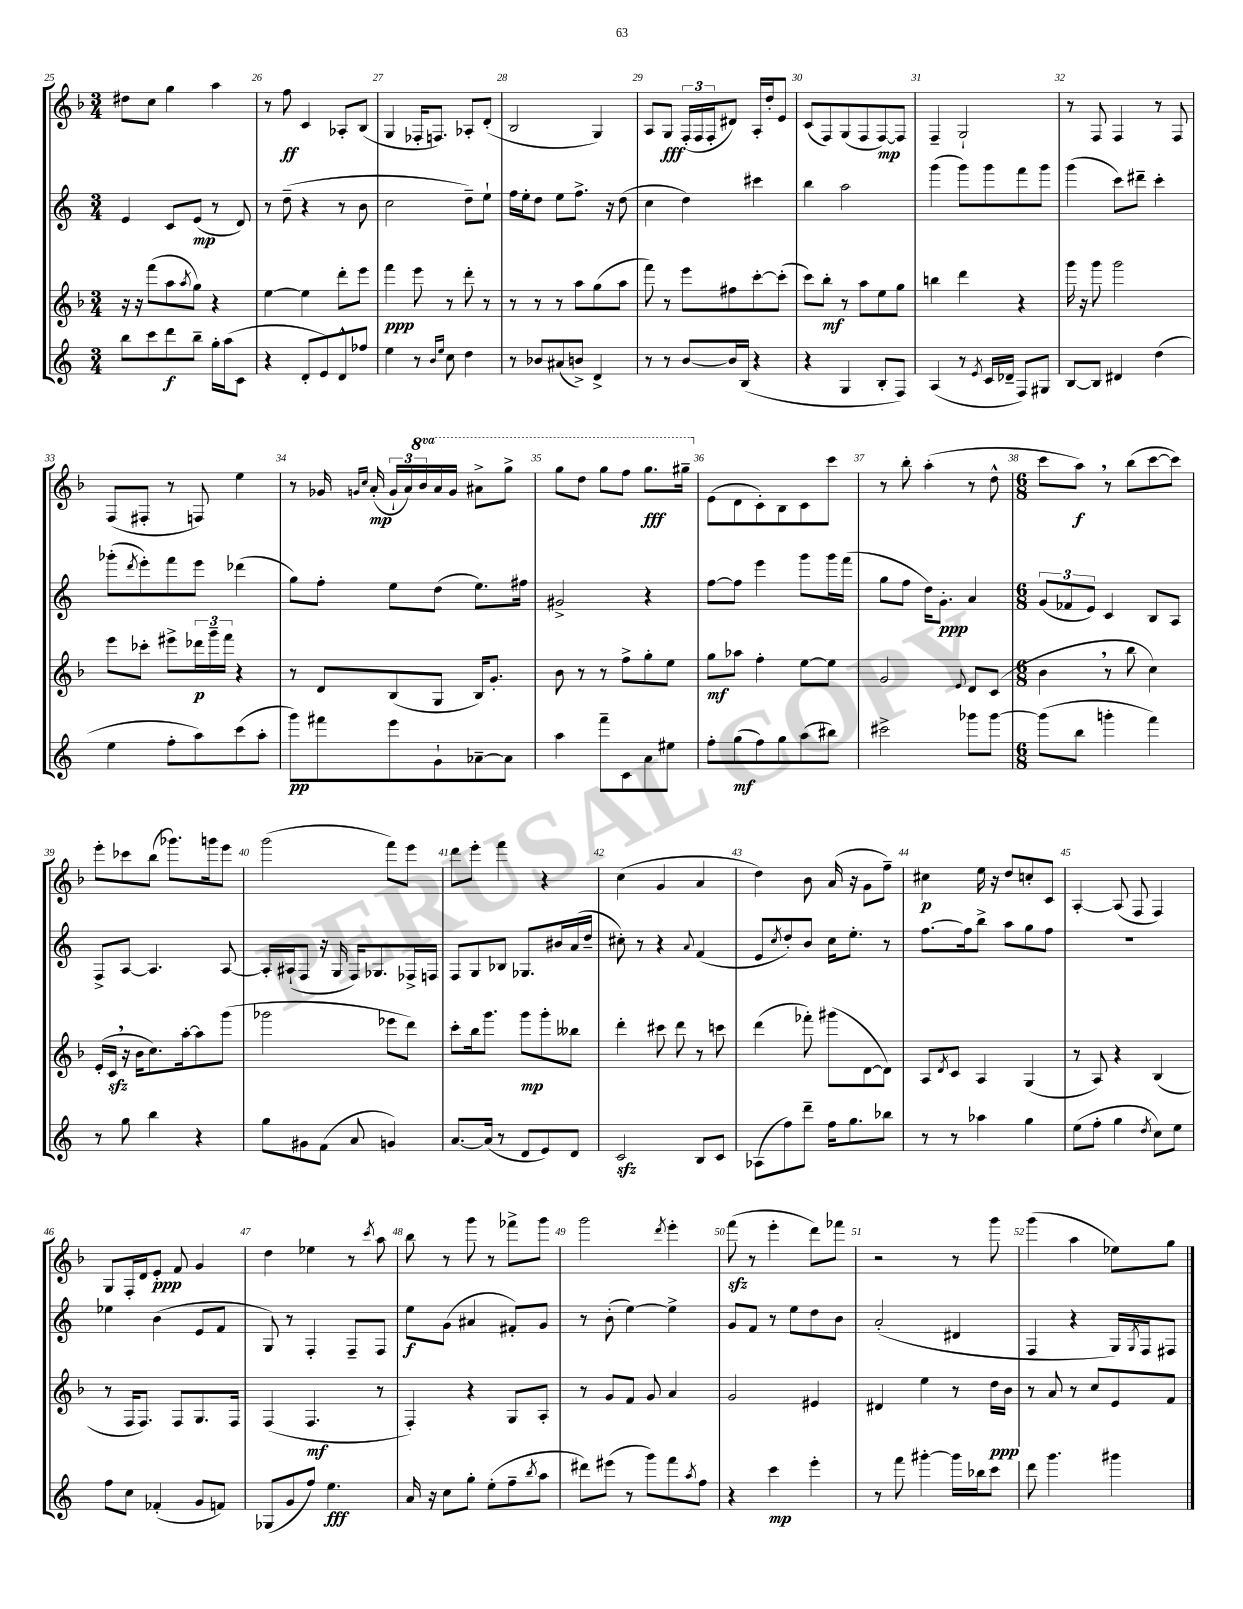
<<
\new StaffGroup <<
\new Staff = "s0" {
    \clef treble \key f \major \numericTimeSignature \time 3/4 \set Staff.ottavationMarkups = #ottavation-simple-ordinals
    dis''8 c''8 g''4 a''4 |
    r8 f''8\ff c'4 aes8-. bes8( |
    g4 fes16-. f8.) aes8-. d'8-.( |
    bes2 g4) |
    a8 g8\fff \tuplet 3/2 { f16-.( f16 f16-. } dis'8) a16-. d''16-. e'8 |
    c'8( f8) g8( f8 f8~\mp) f8 |
    f4-- g2-! |
    r8 f8 f4 r8 f8 |
    f8( fis8-. r8 f8) e''4 |
    r8 ges'16 \grace { g'16 c''16 } a'16-.\mp( \tuplet 3/2 { g'16-! a'16) \ottava #1 bes''16 } a''16 g''16 ais''8-> g'''8-> |
    g'''8 d'''8 g'''8 f'''8 g'''8.\fff gis'''16-- \ottava #0 |
    e'8( d'8 c'8-.) bes8 c'8 c'''8 |
    r8 bes''8-. a''4-.( r8 d''8-^ |
    \numericTimeSignature \time 6/8 c'''8 a''8\f) \breathe r8 bes''8( c'''8~ c'''8) |
    e'''8-. ces'''8 bes''8( ges'''8.) g'''16 e'''8 |
    g'''2( f'''8) e'''8 |
    d'''8 e'''8-. f'''4 r4 |
    c''4( g'4 a'4 |
    d''4) bes'8 a'16( r16 g'8 f''8--) |
    cis''4\p e''16 r16 d''8 c''8-. c'8 |
    a4~-. a8( f8 f4) |
    g8 f16-. d'16 e'8-.\ppp f'8 g'4 |
    d''4 ees''4 r8 \acciaccatura { c'''8 } a''8 |
    bes''8 r8 g'''8 r8 fes'''8-> g'''8 |
    g'''2 \acciaccatura { d'''8 } e'''4-. |
    f'''8\sfz( r8 e'''4-. d'''8) fes'''8 |
    r2 r8 g'''8 |
    g'''4( a''4 ees''8) g''8 \bar "|." |
}
\new Staff = "s1" {
    \clef treble \key c \major \numericTimeSignature \time 3/4
    e'4 c'8 e'8\mp( r8 d'8) |
    r8 d''8--( r4 r8 b'8 |
    c''2 d''8--) e''8-! |
    f''16 e''16-. d''8 e''8 f''8.-> r16 d''8( |
    c''4 d''4) cis'''4 |
    b''4 a''2 |
    g'''4( g'''8) g'''8 f'''8 g'''8 |
    g'''4( c'''8) dis'''8-- c'''4-. |
    ges'''8-.( \acciaccatura { d'''8 } e'''8-.) f'''8 e'''8 des'''4( |
    g''8) f''8-. e''8 d''8( e''8.) fis''16 |
    gis'2-> r4 |
    f''8~ f''8 e'''4 g'''8 g'''16 f'''16( |
    g''8 f''8 d''16) g'8.-.\ppp a'4 |
    \numericTimeSignature \time 6/8 \tuplet 3/2 { g'8( fes'8 e'8) } c'4 b8 a8 |
    f8-> a8~ a4. a8~ |
    a16-. ais16-!( f8 r16 g16 f16) ges8. fes16-> f16 |
    f8 g8 bes8 ges8. bis'16 a'16( d''16-- |
    cis''8-.) r8 r4 \appoggiatura { a'8 } f'4( |
    e'8 \acciaccatura { c''8 } d''8-.) b'8 c''16 e''8.-. r8 |
    f''8.~ f''16 b''8-> a''8 g''8 f''8 |
    R2. |
    ees''4 b'4( e'8 f'8 |
    g8) r8 f4-. f8-- f8 |
    e''8\f g'8( ais'4 fis'8-.) g'8 |
    r8 b'8-.( e''4~) e''4-> |
    g'8 f'8 r8 e''8 d''8 b'8 |
    a'2-.( dis'4 |
    f4 r4 g16) \acciaccatura { g8 } f16 fis8 \bar "|." |
}
\new Staff = "s2" {
    \clef treble \key f \major \numericTimeSignature \time 3/4
    r16 r16 f'''8( a''8 \acciaccatura { a''8 } g''8) r4 |
    e''4~ e''4 d'''8-. e'''8 |
    f'''4\ppp e'''8 r8 d'''8-. r8 |
    r8 r8 r8 a''8 g''8( a''8 |
    f'''8) r8 e'''8 fis''8 c'''8~-. c'''8-.( |
    c'''8) bes''8-.\mf r8 a''8 e''8 g''8 |
    b''4 d'''4 r4 |
    g'''16 r16 g'''8 g'''2 |
    e'''8 ces'''8-. eis'''8-> \tuplet 3/2 { des'''16\p g'''16-- f'''16 } r4 |
    r8 d'8 bes8( g8 bes16) g'8.-. |
    bes'8 r8 r8 f''8-> g''8-. e''8 |
    g''8\mf aes''8 f''4-. e''8~ e''8 |
    g'2 \appoggiatura { e'8 } d'8 c'8( |
    \numericTimeSignature \time 6/8 bes'4 \breathe r8 bes''8 c''4) |
    e'16-.( c'16\sfz \breathe r16 bes'16 c''8.) a''16~-. a''8 g'''8( |
    ges'''2 ees'''8 d'''8) |
    c'''8-. bes''16 g'''8. g'''8\mp g'''8-. beses''8 |
    d'''4-. cis'''8 d'''8 r8 c'''8 |
    d'''4( fes'''8-.) gis'''8( d'8~ d'8) |
    a8 \acciaccatura { d'8 } c'8 a4 g4( |
    r8 a8) r4 bes4( |
    r8 f16 f8.) f8 g8. f16 |
    f4( f4.\mf r8 |
    f4-.) r4 g8 a8-. |
    r8 g'8 f'8 g'8 a'4 |
    g'2 eis'4 |
    dis'4 e''4 r8 d''16\ppp bes'16 |
    r8 a'8 r8 c''8 e'8 f'8 \bar "|." |
}
\new Staff = "s3" {
    \clef treble \key c \major \numericTimeSignature \time 3/4
    b''8 c'''8 d'''8\f b''8-- g''16-. a''16( c'8 |
    r4 d'8-. e'8) d'8-^ fes''8 |
    e''4 r8 \grace { b'16 e''16 } c''8 d''4 |
    r8 bes'8 ais'8( b'8->) d'4-> |
    r8 r8 b'8~ b'16 b16( r4 |
    r4 g4 b8-. f8) |
    a4( r8 \acciaccatura { e'8 } c'16 des'16-- f8) gis8 |
    b8~ b8 dis'4 d''4( |
    e''4 f''8-. a''8) c'''8( a''8-. |
    g'''8\pp) fis'''8 e'''8 g'8-! aes'8~-- aes'8 |
    a''4 f'''8-- c'8 a'8 eis''8 |
    f''8-. g''8\mf( f''8) g''8 a''8( bis''8) |
    cis'''2-> ges'''8 ges'''8~ |
    \numericTimeSignature \time 6/8 ges'''8( b''8 g'''4-. f'''4) |
    r8 g''8 b''4 r4 |
    g''8 gis'8 f'8( a'8 g'4) |
    a'8.~ a'16( r8 d'8 e'8) d'8 |
    c'2\sfz b8 c'8 |
    aes8( f''8) d'''8-- f''16 g''8. bes''8 |
    r8 r8 aes''4 g''4 |
    e''8( f''8-. g''4 \acciaccatura { d''8 } c''8) e''8 |
    f''8 c''8 fes'4-.( g'8 f'8) |
    ges8( g'8 f''8) e''4.\fff |
    a'16 r16 c''8 g''8-. e''8-.( f''8-- \acciaccatura { b''8 } a''8 |
    dis'''8) eis'''8( r8 g'''8) f'''8 \acciaccatura { a''8 } f''8 |
    r4 c'''4\mp e'''4-. |
    r8 f'''8 gis'''4~-. gis'''16 bes''16 c'''8 |
    d'''8 g'''4. gis'''4 \bar "|." |
}
>>
>>
\layout { \context { \Score currentBarNumber = #25 \override BarNumber.break-visibility = ##(#f #t #t) barNumberVisibility = #all-bar-numbers-visible } }
